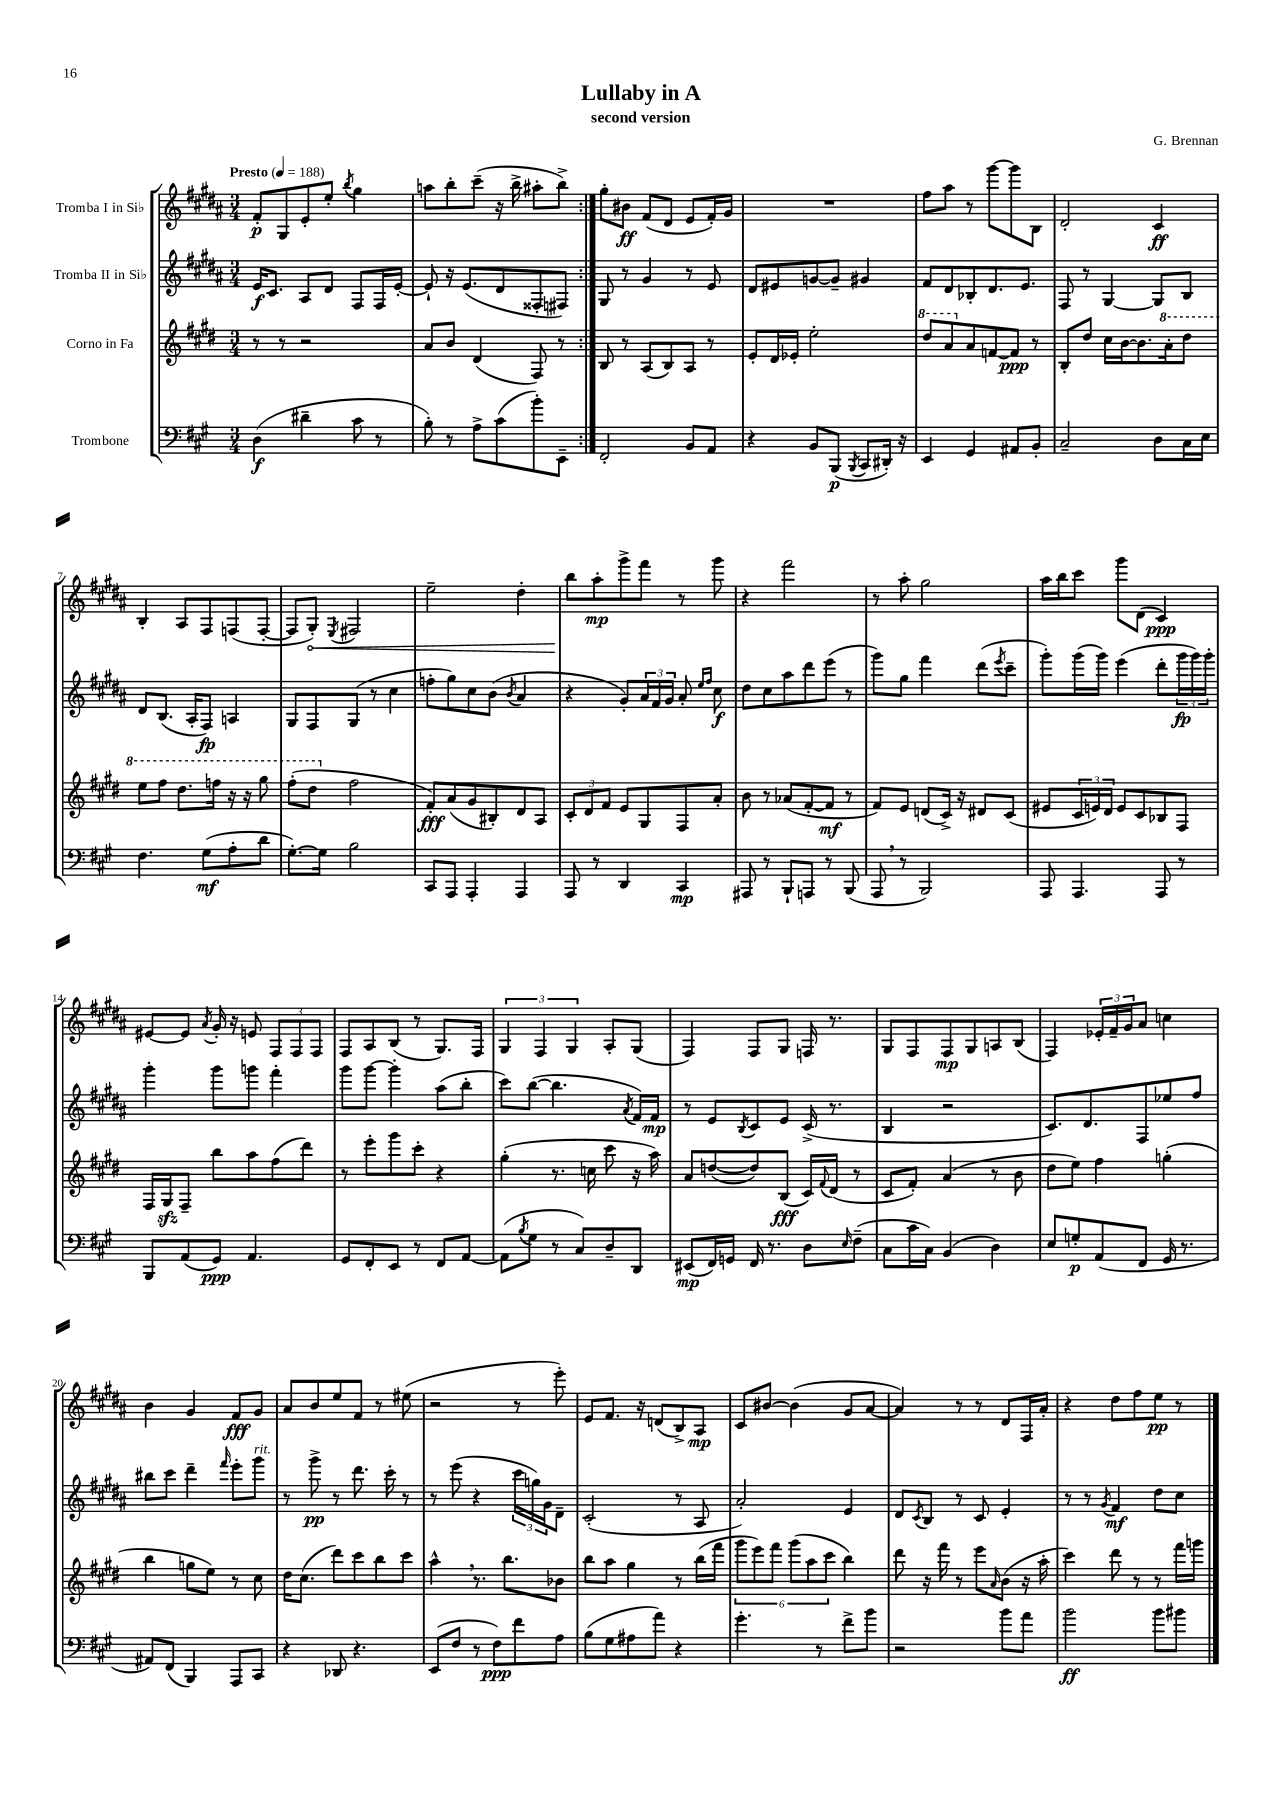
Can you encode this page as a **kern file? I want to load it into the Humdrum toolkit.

**kern	**kern	**kern	**kern
*staff4	*staff3	*staff2	*staff1
*clefF4	*clefG2	*clefG2	*clefG2
*k[f#c#g#]	*k[f#c#g#d#]	*k[f#c#g#d#a#]	*k[f#c#g#d#a#]
*M3/4	*M3/4	*M3/4	*M3/4
*MM188	*MM188	*MM188	*MM188
(4D	8r	16e	8f#'
.	.	8.c#	.
.	8r	.	8G#
4d#~	2r	8A#	8e'
.	.	8d#	8ee'
.	.	.	8qbb
8c#	.	8F#	4gg#
8r	.	16F#	.
.	.	[16e'	.
=	=	=	=
8B')	8a	8e`]	8aa
8r	8b	16r	8bb'
.	.	(8.e	.
8A^	(4d#	.	(8ccc#~
(8c#	.	8d#	16r
.	.	.	16bb^
8b')	8F#)	8F##'	8aa#'
8EE~	8r	8F#)	8bb^)
=:|!	=:|!	=:|!	=:|!
2FF#'	8B	8G#	8gg#'
.	8r	8r	8b#
.	(8A	4g#	(8f#
.	8B)	.	8d#
8BB	8A	8r	8e
8AA	8r	8e	16f#')
.	.	.	16g#
=	=	=	=
4r	8e'	8d#	2.r
.	16d#	8e#	.
.	16e-'	.	.
8BB	2ee'	[8g	.
(8BBB	.	8g~]	.
8qBBB	.	.	.
8CC#	.	4g#	.
16DD#')	.	.	.
16r	.	.	.
=	=	=	=
4EE	8ddd#	8f#	8ff#
.	8aa	8d#	8aa#
4GG#	8a	8B-'	8r
.	[8f	8.d#	[8ggg#
8AA#	8f]	.	8ggg#]
.	.	8.e	.
8BB'	8r	.	8B
=	=	=	=
2C#~	8B'	8F#	2d#'
.	8dd#	8r	.
.	16cc#	[4G#	.
.	[16b	.	.
.	8.b]	.	.
8D	.	8G#]	4c#
.	16aa'	.	.
16C#	8ddd#	8B	.
16E	.	.	.
=	=	=	=
4.F#	8eee	8d#	4B'
.	8fff#	(8.B	.
.	8.ddd#	.	8A#
.	.	16A#'	.
(8G#	.	8F#)	8F#
.	16fff	.	.
8A'	16r	4A	(8F
.	16r	.	.
8d	8ggg#	.	[8F'
=	=	=	=
[8.G#')	(8fff#'	8G#	8F]
.	8ddd#	8F#	8G#')
16G#]	.	.	.
.	.	.	8qE
2B	2ff#	(8G#	2F#
.	.	8r	.
.	.	4cc#	.
=	=	=	=
8CC#	8f#')	8ff'	2ee~
8AAA	(8a	8gg#)	.
4AAA'	8g#	8cc#	.
.	8B#')	(8b	.
.	.	8qb	.
4AAA	8d#	4a#	4dd#'
.	8A	.	.
=	=	=	=
8AAA	12c#'	4r	8bb
.	12d#	.	.
8r	.	.	8aa#'
.	12f#	.	.
4DD	8e	8g#')	8ggg#^
.	8G#	24a#	8fff#
.	.	24f#	.
.	.	24g#	.
4CC#	8F#	8a#'	8r
.	.	16qqee	.
.	.	16qqff#	.
.	8a'	8cc#	8ggg#
=	=	=	=
8AAA#	8b	8dd#	4r
8r	8r	8cc#	.
8BBB`	(8a-	8aa#	2fff#
8AAA	[8f#'	8ddd#	.
8r	8f#]	(8eee	.
(8BBB	8r	8r	.
=	=	=	=
8AAA	8f#)	8ggg#)	8r
8r	8e	8gg#	8aa#'
2BBB)	(8d	4fff#	2gg#
.	16c#^)	.	.
.	16r	.	.
.	8d#	(8ddd#	.
.	.	8qeee	.
.	(8c#	8ccc#~	.
=	=	=	=
8AAA	8e#	8ggg#')	16aa#
.	.	.	16bb
4.AAA	24c#	(16ggg#	8ccc#
.	24e)	.	.
.	.	16ggg#)	.
.	24d#	.	.
.	8e	(4eee	8ggg#
.	8c#	.	(8d#
8AAA	8B-	8ddd#'	4c#)
8r	8F#	24ggg#	.
.	.	24ggg#)	.
.	.	24ggg#'	.
=	=	=	=
8BBB	16F#	4ggg#'	[8e#
.	16G#	.	.
(8AA	8F#~	.	8e#]
.	.	.	8qa#
8GG#)	8bb	8ggg#	16g#'
.	.	.	16r
4.AA	8aa	8ggg	8e
.	(8ff#	4fff#'	12F#
.	.	.	12F#
.	8ddd#)	.	.
.	.	.	12F#
=	=	=	=
8GG#	8r	8ggg#	8F#
8FF#'	8eee'	[8ggg#	8A#
8EE	8ggg#	4ggg#']	(8B
8r	8ccc#'	.	8r
8FF#	4r	(8aa#	8.G#)
[8AA	.	8bb'	.
.	.	.	16F#
=	=	=	=
(8AA]	(4gg#'	8ccc#)	6G#
8qB	.	.	.
8G#	.	([8bb	.
.	.	.	6F#
8r	8.r	4.bb]	.
.	.	.	6G#
8C#)	.	.	.
.	16cc	.	.
8D~	8ccc#	.	8A#'
.	.	8qa#	.
8DD	16r	16f#)	(8G#
.	16aa)	16f#	.
=	=	=	=
(8EE#	8a	8r	4F#)
16FF#)	([8dd	8e	.
16GG	.	.	.
.	.	8qB	.
16FF#	8dd])	8c#	8F#
8.r	.	.	.
.	(8B	8e	8G#
8D	16c#)	(16c#^	16F
.	8qqf#	.	.
.	(16d#	8.r	8.r
16qqE	.	.	.
(8F#~	8r	.	.
=	=	=	=
8C#	8c#	4B	8G#
16c#	8f#')	.	8F#
16C#)	.	.	.
(4BB	(4a	2r	8F#
.	.	.	8G#
4D)	8r	.	8A
.	8b	.	(8B
=	=	=	=
8E	8dd#	8.c#)	4F#)
8G'	8ee)	.	.
.	.	8.d#	.
(8AA	4ff#	.	24e-'
.	.	.	24f#~
.	.	.	24g#
8FF#	.	8F#	8a#
16GG#	(4gg'	8ee-	4cc
8.r	.	.	.
.	.	8ff#	.
=	=	=	=
8AA#)	4bb	8bb#	4b
(8FF#	.	8ccc#	.
4BBB)	8gg	4ddd#~	4g#
.	8ee)	.	.
.	.	16qqfff#	.
8AAA	8r	8eee'	8f#
8CC#	8cc#	8ggg#	8g#
=	=	=	=
4r	16dd#	8r	8a#
.	(8.cc#	.	.
.	.	8ggg#^	8b
8DD-	8ddd#)	8r	8ee
4.r	8ccc#	8.ddd#	8f#
.	8bb	.	8r
.	.	16ccc#'	.
.	8ccc#	8r	(8ee#
=	=	=	=
(8EE	4aa^^	8r	2r
8F#	.	(8eee	.
8r	8.r	4r	.
8F#)	.	.	.
.	8.bb	.	.
8f#	.	24ccc#	8r
.	.	24gg)	.
.	.	24g#	.
8A	8b-	8d#~	8eee')
=	=	=	=
(8B	8bb	(2c#'	8e
8G#	8aa	.	8.f#
8A#	4gg#	.	.
.	.	.	16r
8a)	.	.	(8d
4r	8r	8r	8B^)
.	(16bb	8A#	8A#
.	16fff#	.	.
=	=	=	=
4.g#'	12ggg#	2a#')	8c#
.	12eee)	.	.
.	.	.	[8b#
.	12fff#	.	.
.	(12ggg#	.	(4b#]
.	12aa	.	.
8r	.	.	.
.	12ccc#	.	.
8f#^	4bb)	4e	8g#
8b	.	.	[8a#
=	=	=	=
2r	8ddd#	8d#	4a#])
.	.	8qc#	.
.	16r	8B	.
.	16fff#	.	.
.	8r	8r	8r
.	8eee	8c#	8r
.	16qqa	.	.
8b	(8b	4e'	8d#
8a	16r	.	16F#
.	16aa'	.	16a#'
=	=	=	=
2b	4ccc#)	8r	4r
.	.	8r	.
.	.	8qg#	.
.	8ddd#	4f#	8dd#
.	8r	.	8ff#
8b	8r	8dd#	8ee
8b#	16fff#	8cc#	8r
.	16ggg	.	.
==	==	==	==
*-	*-	*-	*-
